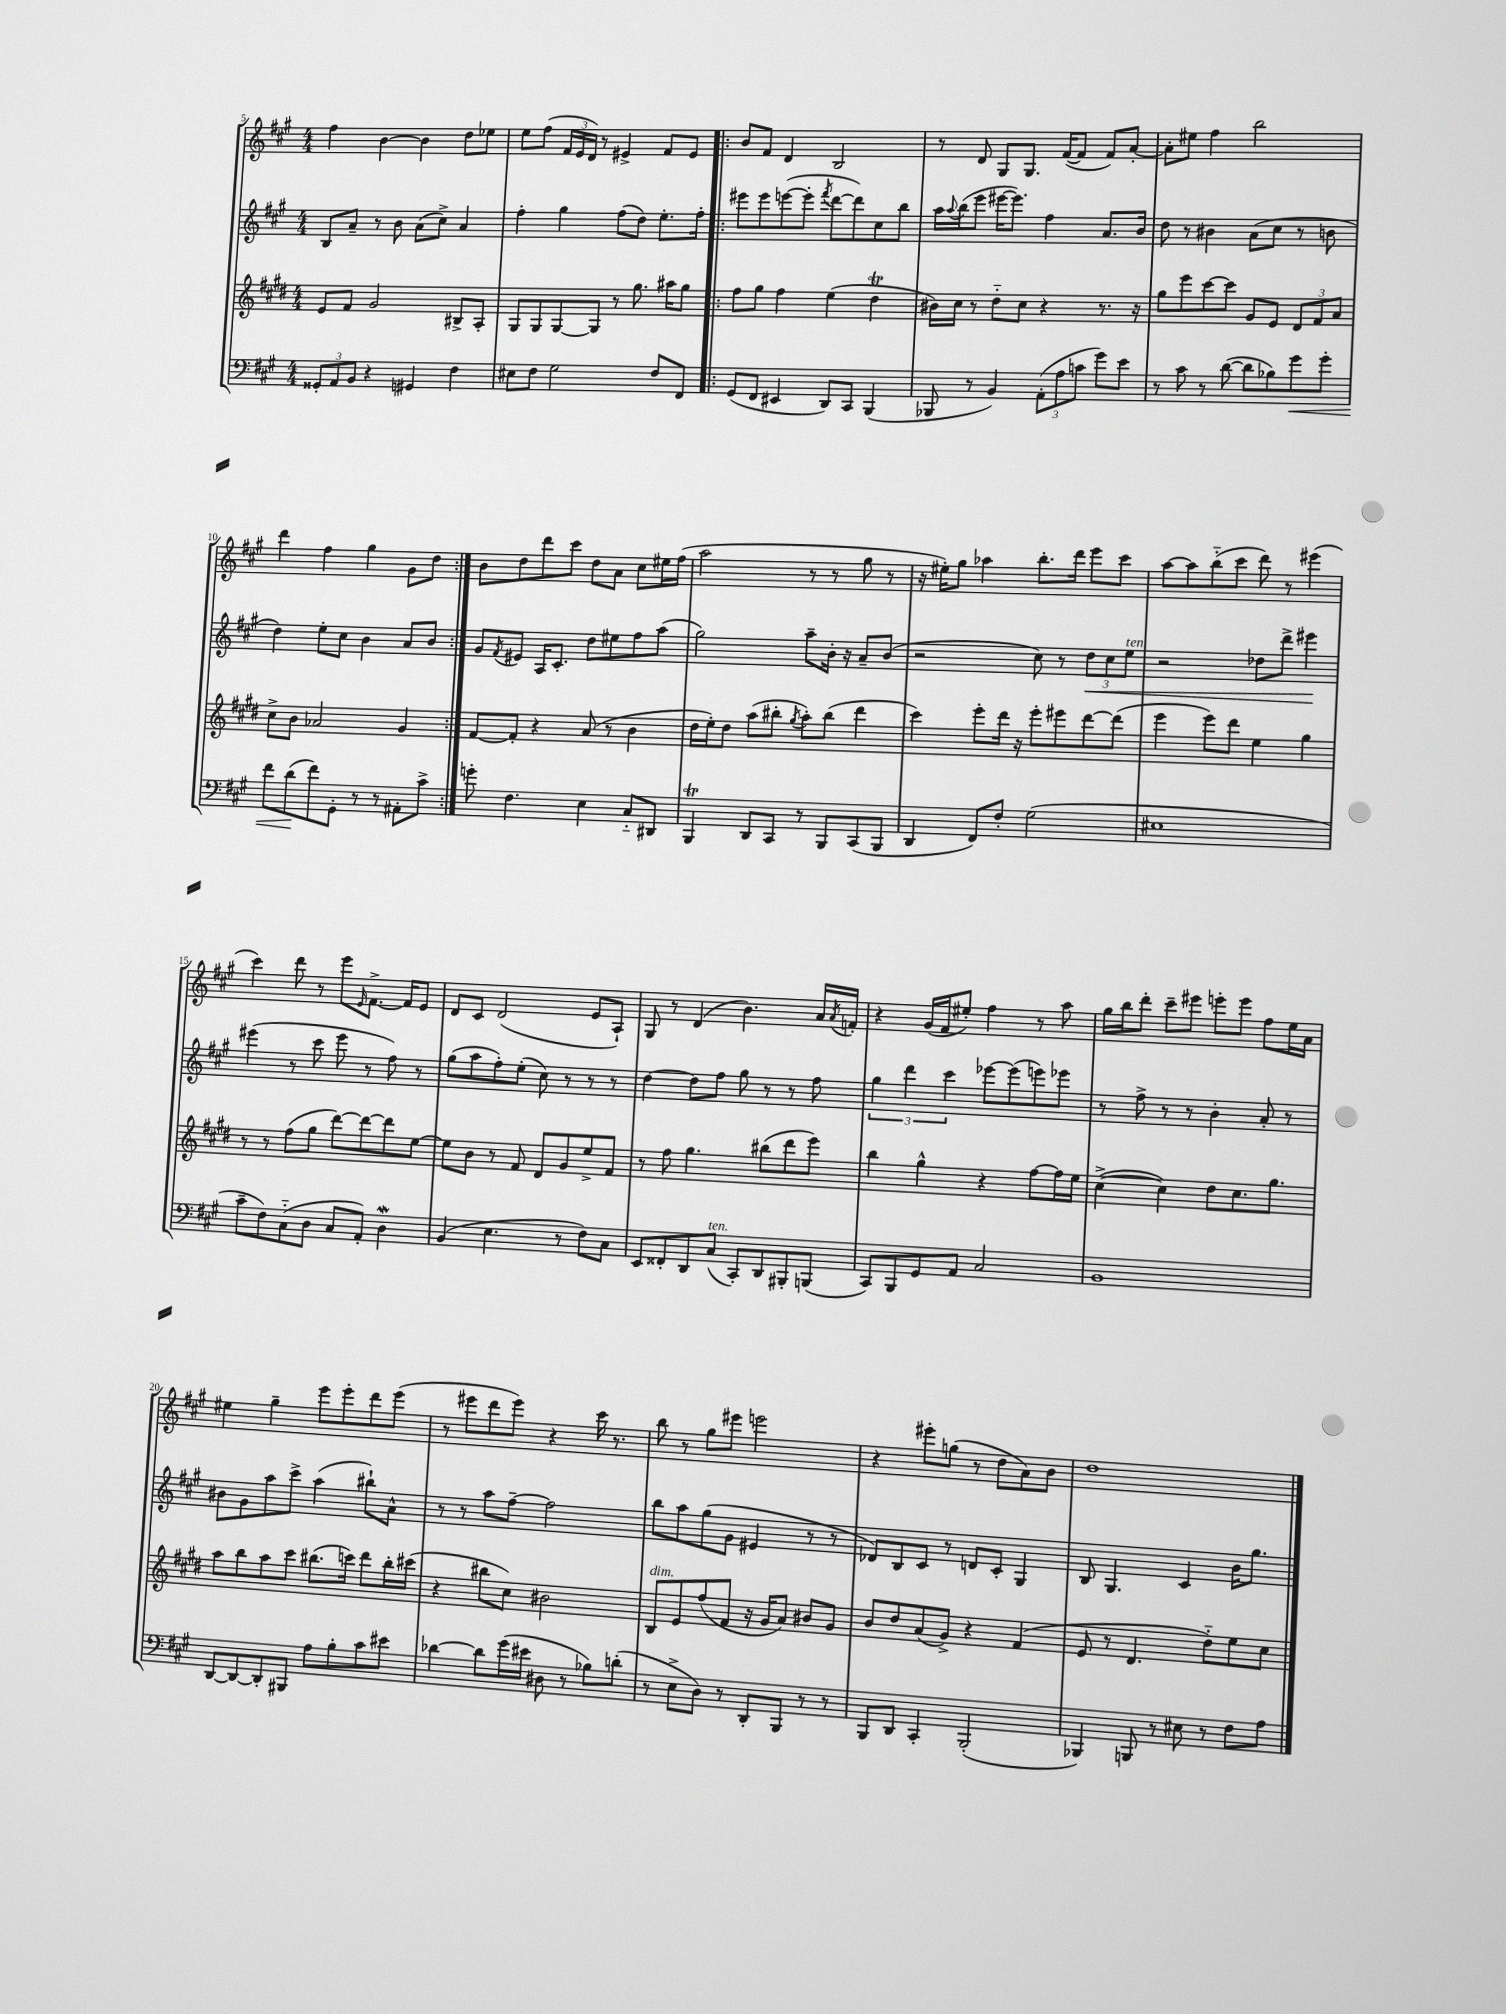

**kern	**dynam	**kern	**kern	**dynam	**kern
*part4	*part4	*part3	*part2	*part2	*part1
*staff4	*staff4	*staff3	*staff2	*staff2	*staff1
*clefF4	*	*clefG2	*clefG2	*	*clefG2
*k[f#c#g#]	*	*k[f#c#g#d#]	*k[f#c#g#]	*	*k[f#c#g#]
*M4/4	*	*M4/4	*M4/4	*	*M4/4
=5	=5	=5	=5	=5	=5
12GG##X'/L	.	8e/L	8B/L	.	4ff#\
12AA/	.	.	.	.	.
.	.	8f#/J	8a~/J	.	.
12BB/J	.	.	.	.	.
4r	.	2g#/	8r	.	[4b\
.	.	.	8b\	.	.
4GG#X/	.	.	(8a\L	.	4b\]
.	.	.	8cc#^\J)	.	.
4F#\	.	8B#X^/L	4a/	.	8dd\L
.	.	8A'/J	.	.	8ee-X\J
=6	=6	=6	=6	=6	=6
8E#X\L	.	8G#/L	4ff#'\	.	8ee\L
8F#\J	.	8G#/	.	.	(8ff#\J
2G#\	.	[8G#/	4gg#\	.	24f#/LL
.	.	.	.	.	24e/
.	.	.	.	.	24d/JJ)
.	.	8G#/J]	.	.	8r
.	.	8r	(8ff#\L	.	4e#X^/
.	.	8.gg#\	8dd\J)	.	.
8F#/L	.	.	8.ee'\L	.	8f#/L
.	.	16aa#X\KL	.	.	.
8FF#/J	.	8gg#\J	.	.	8e#/J
.	.	.	16ff#'\Jk	.	.
=7!|:	=7!|:	=7!|:	=7!|:	=7!|:	=7!|:
(8GG#/L	.	8ff#\L	8eee#X\L	.	8b/L
8FF#/J	.	8gg#\J	8eee#\	.	8f#/J
4EE#X/	.	4ff#\	([8eeen\	.	4d/
.	.	.	8eee'\J]	.	.
.	.	.	8qfff#/	.	.
8DD/L)	.	(4ee\	[8ddd\L	.	2B/
8CC#/J	.	.	8ddd\])	.	.
(4BBB/	.	4dd#t\	8cc#\	.	.
.	.	.	8bb\J	.	.
=8	=8	=8	=8	=8	=8
8BBB-X/	.	16b#X\LL)	16aa\LL	.	8r
.	.	.	8qqaa/	.	.
.	.	16cc#\JJ	(16bb\J	.	.
8r	.	8r	8eee\J	.	8d/
4BB/)	.	8dd#\L	[16eee#X\KL	.	8G#/L
.	.	.	8.eee#\J])	.	.
.	.	8cc#\J	.	.	8.G#/J
(12AA'\L	.	4r	4ff#\	.	.
.	.	.	.	.	([16f#/KL
12A\	.	.	.	.	.
.	.	.	.	.	8f#/J]
12cn\J	.	.	.	.	.
8g#\L)	.	8.r	8.a/L	.	8f#/L)
8e\J	.	.	.	.	[8a'/J
.	.	16r	16b/Jk	.	.
=9	=9	=9	=9	=9	=9
8r	.	8gg#\L	8dd\	.	8a'\L]
8c#\	.	8eee\	8r	.	8ee#X\J
8r	.	[8ccc#\	4b#X\	.	4ff#\
([8d\	.	8ccc#\J]	.	.	.
8d\L]	.	8g#/L	(8a\L	.	2bb\
8B-X\)	.	8e/J	8cc#\J	.	.
!	!LO:HP:b	!	!	!	!
8g#\	<	12d#/L	8r	.	.
.	.	12f#/	.	.	.
8g#'\J	.	.	8bn\	.	.
.	.	12a/J	.	.	.
!!LO:LB:g=z
=10	=10	=10	=10	=10	=10
8f#\L	.	8cc#^\L	4dd\)	.	4ddd\
(8d\	.	8b\J	.	.	.
8f#\)	[	2a-X/	8ee'\L	.	4ff#\
8GG#'\J	.	.	8cc#\J	.	.
8r	.	.	4b\	.	4gg#\
8r	.	.	.	.	.
8AA#X'\L	.	4g#/	8a/L	.	8g#\L
8c#^\J	.	.	8b/J	.	8dd\J
=11:|!	=11:|!	=11:|!	=11:|!	=11:|!	=11:|!
8gn'\	.	[8f#/L	8g#/L	.	8b\L
.	.	.	8qf#/	.	.
4.F#\	.	8f#'/J]	8e#X/J	.	8dd\
.	.	4r	16A/KL	.	8ddd\
.	.	.	8.c#'/J	.	.
.	.	.	.	.	8ccc#\J
4E\	.	(8a/	8dd\L	.	8dd\L
.	.	8r	8ee#X\	.	8a\J
8C#/L	.	4b\	8ff#\	.	8cc#\L
8DD#X/J	.	.	(8aa\J	.	16ee#X\L
.	.	.	.	.	(16ff#\JJ
=12	=12	=12	=12	=12	=12
4BBBT/	.	16dd#\LL	2gg#\)	.	2aa\
.	.	16ee'\J)	.	.	.
.	.	8dd#\J	.	.	.
8DD/L	.	(8aa\L	.	.	.
8CC#/J	.	8bb#X'\J	.	.	.
.	.	8qgg#/	.	.	.
8r	.	8aa'\L)	8aa~\L	.	8r
8BBB/L	.	(8bb#\J	16b'\Jk	.	8r
.	.	.	16r	.	.
(8CC#/	.	4ddd#\	8a~/L	.	8gg#\
8BBB/J	.	.	(8b/J	.	8r
=13	=13	=13	=13	=13	=13
4DD/	.	4ccc#\)	2r	.	16r
.	.	.	.	.	16ee#X'\KL)
.	.	.	.	.	8gg#\J
8FF#/L)	.	8eee'\L	.	.	4aa-X\
8F#'/J	.	16ddd#\Jk	.	.	.
.	.	16r	.	.	.
(2G#\	.	8eee'\L	8cc#\)	.	8.bb'\L
.	.	8eee#X\	8r	.	.
.	.	.	.	.	16ddd\Jk
!	!	!	!	!LO:HP:b	!
.	.	[8ddd#\	12dd\L	<	8eee\L
.	.	.	12cc#\	.	.
.	.	(8ddd#\J]	.	.	8ccc#\J
!	!	!	!LO:TX:a:i:t=ten.	!	!
.	.	.	12ee\J	.	.
=14	=14	=14	=14	=14	=14
1E#X	.	4eee\	2r	.	[8aa\L
.	.	.	.	.	8aa\]
.	.	8eee\L)	.	.	(8bb\
.	.	8ddd#\J	.	.	8ccc#\J
.	.	4ee\	8dd-X\L	.	8ddd\)
.	.	.	8ddd^\J	.	8r
.	.	4gg#\	4eee#X\	.	(4eee#X\
.	.	.	.	[	.
!!LO:LB:g=z
=15	=15	=15	=15	=15	=15
8c#~\L	.	8r	(4eee#X\	.	4ccc#\)
8F#\)	.	8r	.	.	.
(8C#\	.	(8ff#\L	8r	.	8ddd\
8D\J	.	8gg#\J	8ccc#\	.	8r
8C#/L	.	[8ddd#\L)	8eee#\	.	8eee\L
.	.	.	.	.	16qqe/
8AA'/J)	.	8ddd#\_	8r	.	[8.f#^\J
4Dw\	.	8ddd#\]	8ff#\)	.	.
.	.	.	.	.	16f#/KL]
.	.	[8ee\J	8r	.	8e/J
=16	=16	=16	=16	=16	=16
(4BB/	.	8ee\L]	(8gg#\L	.	8d/L
.	.	8b\J	8aa\	.	8c#/J
4.E\	.	8r	8ff#'\)	.	(2d/
.	.	8f#/	(8ee'\J	.	.
.	.	8d#/L	8cc#\)	.	.
8r	.	8g#/	8r	.	.
8F#\L)	.	8ee^/	8r	.	8e/L
8C#\J	.	8f#/J	8r	.	8A`/J)
=17	=17	=17	=17	=17	=17
8EE/L	.	8r	[4dd\	.	8G#/
8FF##X'/	.	8ff#\	.	.	8r
8DD/	.	4.gg#\	8dd\L]	.	(4d/
!LO:TX:a:i:t=ten.	!	!	!	!	!
(8C#/J	.	.	8ff#\J	.	.
8CC#'/L)	.	.	8gg#\	.	4.b\)
8DD/	.	(8bb#X\L	8r	.	.
8BBB#X'/	.	8ddd#\	8r	.	.
(8BBBn/J	.	8eee\J)	8ff#\	.	16a/LL
.	.	.	.	.	8qa/
.	.	.	.	.	16fn'/JJ
=18	=18	=18	=18	=18	=18
8CC#/L)	.	4bb\	6gg#\	.	4r
8BBB/	.	.	.	.	.
.	.	.	6ddd\	.	.
8GG#/	.	4gg#^^\	.	.	(16g#/LL
.	.	.	.	.	16f#/J
.	.	.	6ccc#\	.	.
8AA/J	.	.	.	.	8ee#X'/J)
2C#/	.	4r	[8eee-X\L	.	4ff#\
.	.	.	(8eee-\]	.	.
.	.	[8ff#\L	8eeen\)	.	8r
.	.	16ff#\L]	8eee-X\J	.	8aa\
.	.	16ee\JJ	.	.	.
=19	=19	=19	=19	=19	=19
1BB	.	([4cc#^\	8r	.	16gg#\LL
.	.	.	.	.	16bb\J
.	.	.	8ff#^\	.	8ddd'\J
.	.	4cc#\])	8r	.	8ccc#~\L
.	.	.	8r	.	8eee#X\J
.	.	8dd#\L	4b'\	.	8eeen'\L
.	.	8.cc#\	.	.	8eee\J
.	.	.	8a'/	.	8ff#\L
.	.	8.gg#\J	.	.	.
.	.	.	8r	.	16ee\L
.	.	.	.	.	16a\JJ
!!LO:LB:g=z
=20	=20	=20	=20	=20	=20
[8DD/L	.	8aa\L	8b#X\L	.	4ee#X\
8DD/_	.	8bb\	8g#\	.	.
8DD'/]	.	8aa\	8aa\	.	4gg#~\
8BBB#X/J	.	8ccc#\J	8ccc#^\J	.	.
8A\L	.	(8.bb#X\L	(4aa\	.	8eee\L
8B'\	.	.	.	.	8eee'\
.	.	16cccn\Jk)	.	.	.
8c#\	.	8ddd#\L	8bb#X`\L)	.	8ddd\
8e#X\J	.	16bb#'\L	8a^^\J	.	(8eee\J
.	.	(16ccc#X\JJ	.	.	.
=21	=21	=21	=21	=21	=21
[4d-X\	.	4r	8r	.	8r
.	.	.	8r	.	8eee#X\L
8d-\L]	.	8bb#X\L	8aa\L	.	8ddd\
(16g#\L	.	8cc#\J)	[8ff#~\J	.	8eee#\J)
16e#X\JJ	.	.	.	.	.
8D#X\	.	2b#X\	2ff#\]	.	4r
8r	.	.	.	.	.
8B-X\L)	.	.	.	.	16ccc#\
.	.	.	.	.	8.r
(8dn'\J	.	.	.	.	.
=22	=22	=22	=22	=22	=22
!	!	!LO:TX:a:i:t=dim.	!	!	!
8r	.	8B/L	8bb\L	.	8bb\
8E^\L	.	8e/	8aa\	.	8r
8D\J)	.	(8ff#/	(8gg#\	.	8gg#\L
8r	.	8f#/J	8g#\J	.	8eee#X\J
8DD'/L	.	16r	4e#X/	.	2eeen\
.	.	16g#/KL	.	.	.
8BBB/J	.	8a/J)	.	.	.
8r	.	8b#X/L	8r	.	.
8r	.	8g#/J	8r	.	.
=23	=23	=23	=23	=23	=23
8BBB/L	.	8b/L	8d-X/L)	.	4r
8DD/J	.	8dd#/	8B/	.	.
4CC#'/	.	(8a/	8c#/J	.	8eee#X'\L
.	.	8g#^/J)	8r	.	(8ggn\J
(2BBB'/	.	4r	8dn/L	.	8r
.	.	.	8c#'/J	.	8dd\L
.	.	(4f#/	4G#/	.	8a\)
.	.	.	.	.	8b\J
=24	=24	=24	=24	=24	=24
4BBB-X/)	.	8e/	8B/	.	1dd
.	.	8r	4.G#/	.	.
8BBBn/	.	4.d#/	.	.	.
8r	.	.	.	.	.
8E#X\	.	.	4c#/	.	.
8r	.	8dd#\L)	.	.	.
8F#\L	.	8ee\	16b\KL	.	.
.	.	.	8.gg#\J	.	.
8A\J	.	8cc#\J	.	.	.
==	==	==	==	==	==
*-	*-	*-	*-	*-	*-
